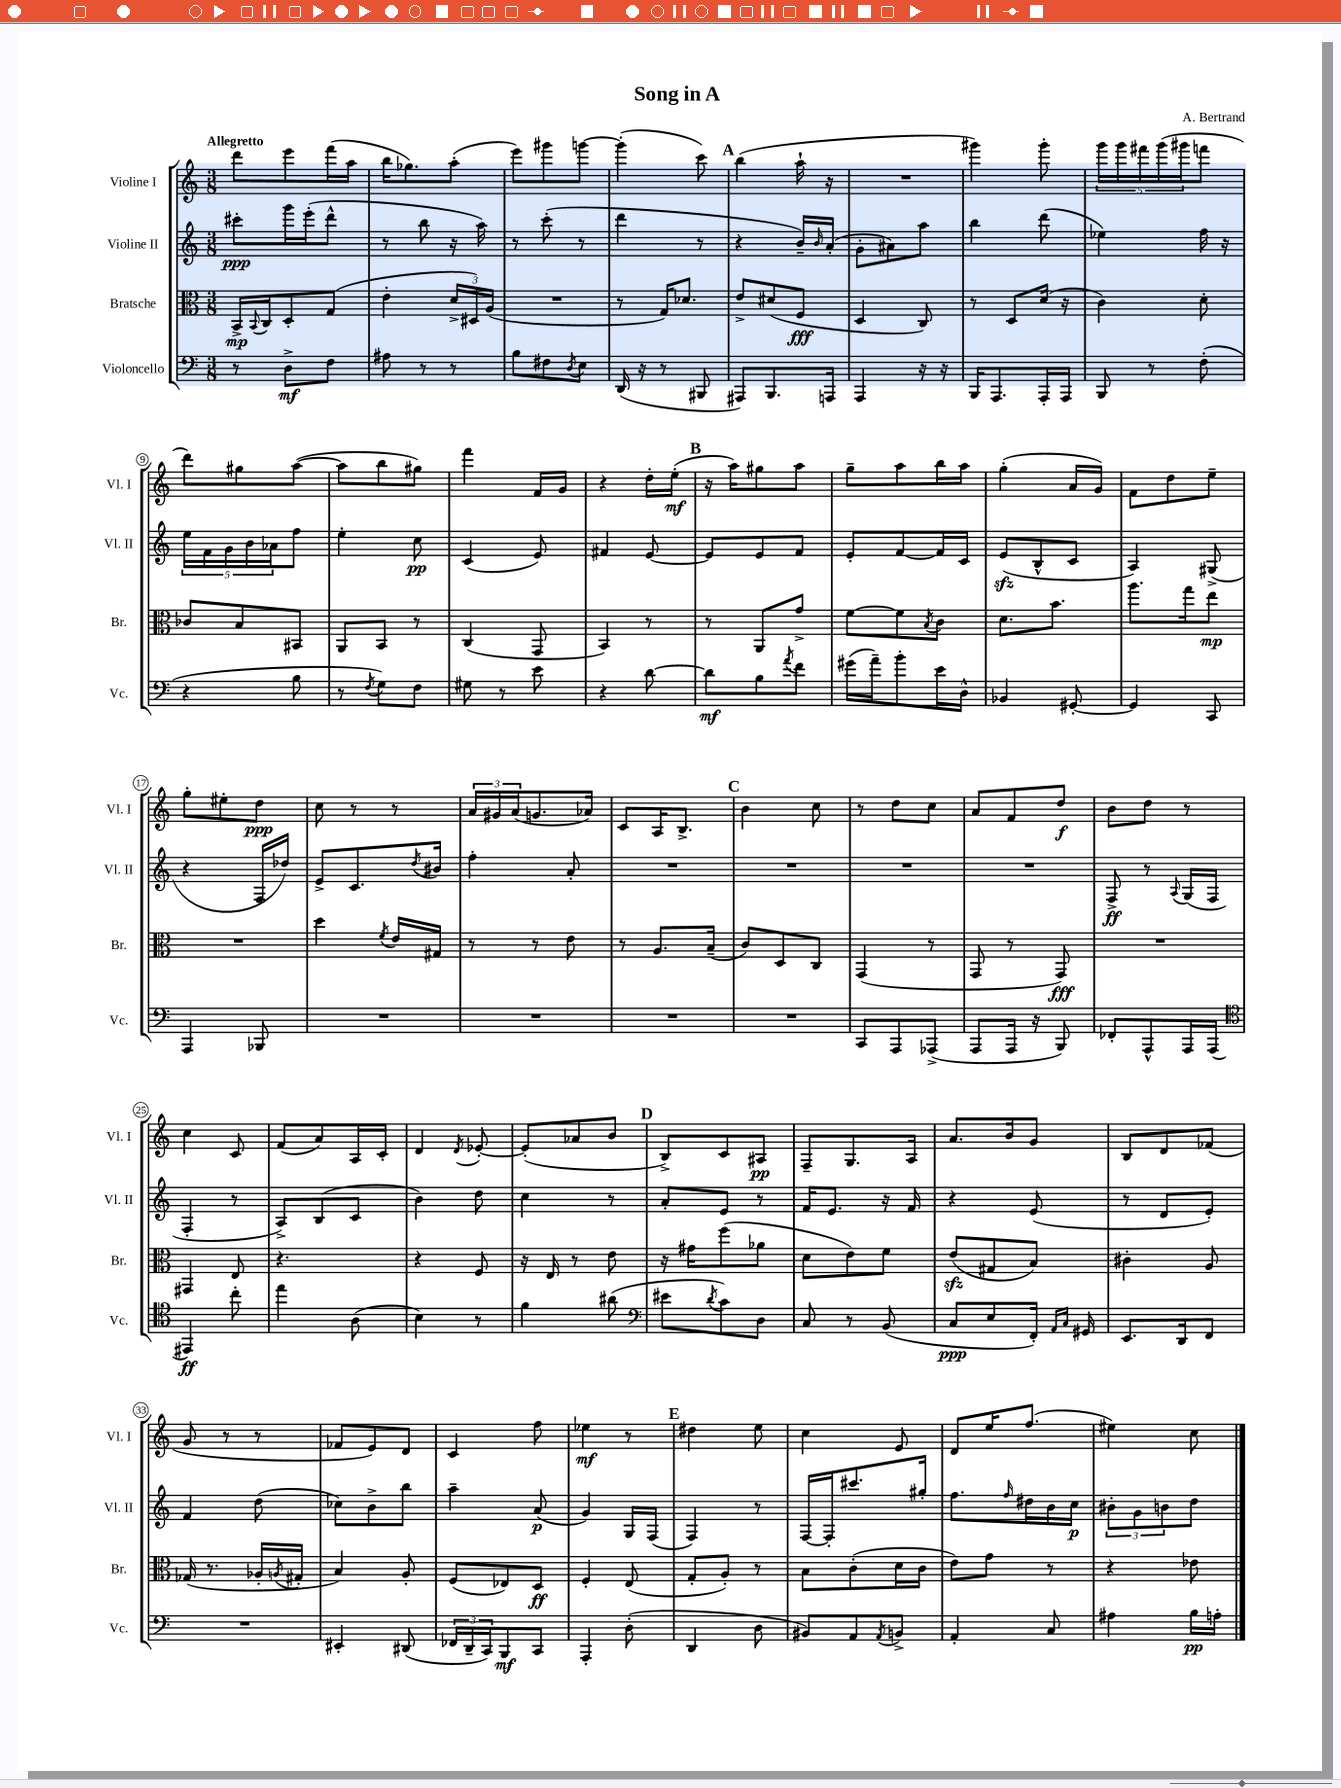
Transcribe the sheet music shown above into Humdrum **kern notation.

**kern	**kern	**kern	**kern
*staff4	*staff3	*staff2	*staff1
*clefF4	*clefC3	*clefG2	*clefG2
*k[]	*k[]	*k[]	*k[]
*M3/8	*M3/8	*M3/8	*M3/8
8r	16BB^/LL	8ccc#'\L	8ddd\L
.	8qqBB/	.	.
.	16C/J	.	.
8D^\L	8D'/	16ggg\L	8eee\
.	.	(16eee'\J	.
8F\J	(8G/J	8ddd^^\J	(16fff\L
.	.	.	16aa\JJ
=	=	=	=
8A#\	4e'\	8r	16bb\LK
.	.	.	8.gg-\)
8r	.	8bb\	.
8r	24d^/LL	16r	(8aa'\J
.	24D#/)	.	.
.	.	16aa\)	.
.	(24A/JJ	.	.
=	=	=	=
8B\L	4.r	8r	8eee\L)
8F#\	.	(8ccc'\	8ggg#\
8qD/	.	.	.
8E\J	.	8r	[8ggg\J
=	=	=	=
(16DD/	8r	4ddd\	(4ggg'\]
16r	.	.	.
8r	16G/LK)	.	.
.	8.d-/J	.	.
8BBB#/	.	8r	8ccc\)
=	=	=	=
8AAA#/L)	8e^/L	4r	(4bb\
8.BBB/	(8d#/	.	.
.	8F/J	16b~/LL)	16aa`\
.	.	16qqb/	.
16AAA/Jk	.	(16a'/JJ	16r
=	=	=	=
4AAA/	4D/	8g'\L	4.r
.	.	8a#\)	.
16r	8C/)	8aa\J	.
16r	.	.	.
=	=	=	=
16BBB/LK	8r	4bb\	4ggg#\)
8.AAA/	.	.	.
.	8D/L	.	.
16AAA'/L	(16d/Jk	(8ddd\	8ggg#'\
16AAA/JJ	16r	.	.
=	=	=	=
8BBB/	4c\)	4ee-\)	20ggg\LL
.	.	.	20ggg\
.	.	.	20fff#\
8r	.	.	.
.	.	.	(20ggg\
.	.	.	20ggg#\J
(8F'\	8d'\	16ff\	8fff\J
.	.	16r	.
=	=	=	=
4r	8c-/L	20ee\LL	8ddd\L)
.	.	20f\	.
.	.	20g\	.
.	8B/	.	8gg#\
.	.	20b\	.
.	.	20a-\J	.
8B\	8BB#/J	8ff\J	([8aa\J
=	=	=	=
8r	8AA/L	4ee'\	8aa\]L
8qF/	.	.	.
8G\L)	8BB/J	.	8bb\
8F\J	8r	8cc\	8gg#\J)
=	=	=	=
8G#\	(4C/	(4c/	4fff\
8r	.	.	.
8e\	8GG/	8e/)	16f/LL
.	.	.	16g/JJ
=	=	=	=
4r	4BB/)	4f#/	4r
[8d\	8r	[8e/	16dd'\LL
.	.	.	(16ee'\JJ
=	=	=	=
8d\]L	8r	8e/]L	16r
.	.	.	16aa\LK)
8B\	8AA/L	8e/	8gg#\
8qa/	.	.	.
8f\J	8g^/J	8f/J	8aa\J
=	=	=	=
(16g#\LL	[8f\L	8e'/L	8gg~\L
16a~\J)	.	.	.
8b'\	8f\]	[8f/	8aa\
.	8qB/	.	.
16e\L	8c\J	16f/]L	16bb\L
16D^^\JJ	.	16c/JJ	16aa\JJ
=	=	=	=
4BB-/	8.d\L	(8e/L	(4gg'\
.	.	8B^^/	.
.	8.b\J	.	.
[8GG#'/	.	8c/J	16a/LL
.	.	.	16g/JJ)
=	=	=	=
4GG#/]	8.aa\L	4A/)	8f\L
.	.	.	8dd\
.	16gg\k	.	.
8CC/	8ee\J	(8G#^/	8ee~\J
=	=	=	=
4AAA/	4.r	4r	8gg'\L
.	.	.	8ee#'\
8BBB-/	.	16F/LL	8dd\J
.	.	16dd-/JJ)	.
=	=	=	=
4.r	4dd\	8e^/L	8cc\
.	.	8.c/	8r
.	8qf/	.	.
.	16e/LL	.	8r
.	.	8qdd/	.
.	16G#/JJ	16b#/Jk	.
=	=	=	=
4.r	8r	4ff'\	24a/LL
.	.	.	24g#/
.	.	.	(24a/J
.	8r	.	8.g/
.	8e\	8a'/	.
.	.	.	16a-/Jk)
=	=	=	=
4.r	8r	4.r	8c/L
.	8.A/L	.	16A/K
.	.	.	8.B^/J
.	(16B~/Jk	.	.
=	=	=	=
4.r	8c/L)	4.r	4b\
.	8D/	.	.
.	8C/J	.	8cc\
=	=	=	=
8CC/L	(4GG/	4.r	8r
8AAA/	.	.	8dd\L
(8AAA-^/J	8r	.	8cc\J
=	=	=	=
8AAA/L	8GG/	4.r	8a/L
16AAA/Jk	8r	.	8f/
16r	.	.	.
8BBB/)	8GG/)	.	8dd/J
=	=	=	=
8FF-'/L	4.r	8F^/	8b\L
8AAA^^/	.	8r	8dd\J
.	.	8qqA/	.
16AAA/L	.	(16G/LL	8r
(16AAA/JJ	.	16F/JJ	.
=	=	=	=
*clefC4	*	*	*
4EE#/)	4GG#/	4F'/	4cc\
8cc'\	8E/	8r	8c/
=	=	=	=
4ee\	4.r	8A^/L)	(8f/L
.	.	(8B/	8a/)
(8A\	.	8c/J	16A/L
.	.	.	16c'/JJ
=	=	=	=
4B\)	4r	4b\)	4d/
.	.	.	8qd/
8r	8F/	8dd\	[8e-'/
=	=	=	=
4f\	16r	4cc\	(8e-'/]L
.	16E/	.	.
.	8r	.	8a-/
(8a#\	8e\	8r	8b/J
=	=	=	=
*clefF4	*	*	*
8e#\L	16r	8a'/L	8B^/L)
.	16g#\LK	.	.
8qd/	.	.	.
8c\)	(8ff\	8e/J	8c/
8D\J	8a-\J	8r	8A#/J
=	=	=	=
8C/	8d\L	16f/LK	8F~/L
.	.	8.e/J	.
8r	8e\)	.	8.G/
(8BB/	8f\J	16r	.
.	.	16f/	16A/Jk
=	=	=	=
8C/L	(8e/L	4r	8.a/L
8E/	8G#/	.	.
.	.	.	16b/k
16FF'/Jk)	8B/J)	(8e/	8g/J
16qqAA/LL	.	.	.
16qqC/JJ	.	.	.
16GG#/	.	.	.
=	=	=	=
8.EE/L	4c#'\	8r	8B/L
.	.	8d/L	8d/
16DD/k	.	.	.
8FF/J	8A/	8e'/J)	(8f-/J
=	=	=	=
4.r	(16G-/	4f/	8g/
.	8.r	.	.
.	.	.	8r
.	16A-'/LL	(8dd\	8r
.	8qA/	.	.
.	16G#'/JJ	.	.
=	=	=	=
4EE#'/	4B/)	8cc-\L)	8f-/L
.	.	8b^\	8e/)
(8DD#/	8A'/	8bb\J	8d/J
=	=	=	=
24FF-/LL	(8F/L	4aa~\	4c/
24DD~/	.	.	.
24CC/J)	.	.	.
8BBB/	8E-/)	.	.
8CC/J	8D/J	(8a/	8ff\
=	=	=	=
4AAA'/	4F'/	4g/)	4ee-\
(8D'\	(8E/	16G/LL	8r
.	.	(16F/JJ	.
=	=	=	=
4DD/	8G'/L	4F/)	4dd#\
.	8A'/J)	.	.
8D\	8r	8r	8ee\
=	=	=	=
8BB#/L)	8B\L	[16F/LL	4cc\
.	.	16F'/]J	.
8AA/	(8c'\	8.ccc#/	.
8qAA/	.	.	.
8BB^/J	16d\L	.	8e/
.	16c\JJ	16gg#'/Jk	.
=	=	=	=
4AA'/	8e\L)	8.ff\L	8d/L
.	8g\J	.	16ee/K
.	.	16qqff/	.
.	.	16dd#\L	(8.ff/J
8C/	8r	16b\	.
.	.	16cc\JJ	.
=	=	=	=
4A#\	4r	12b#'\L	4ee#\)
.	.	12g\	.
.	.	12b\	.
16B\LL	8e-\	8dd\J	8cc\
16A'\JJ	.	.	.
==	==	==	==
*-	*-	*-	*-
